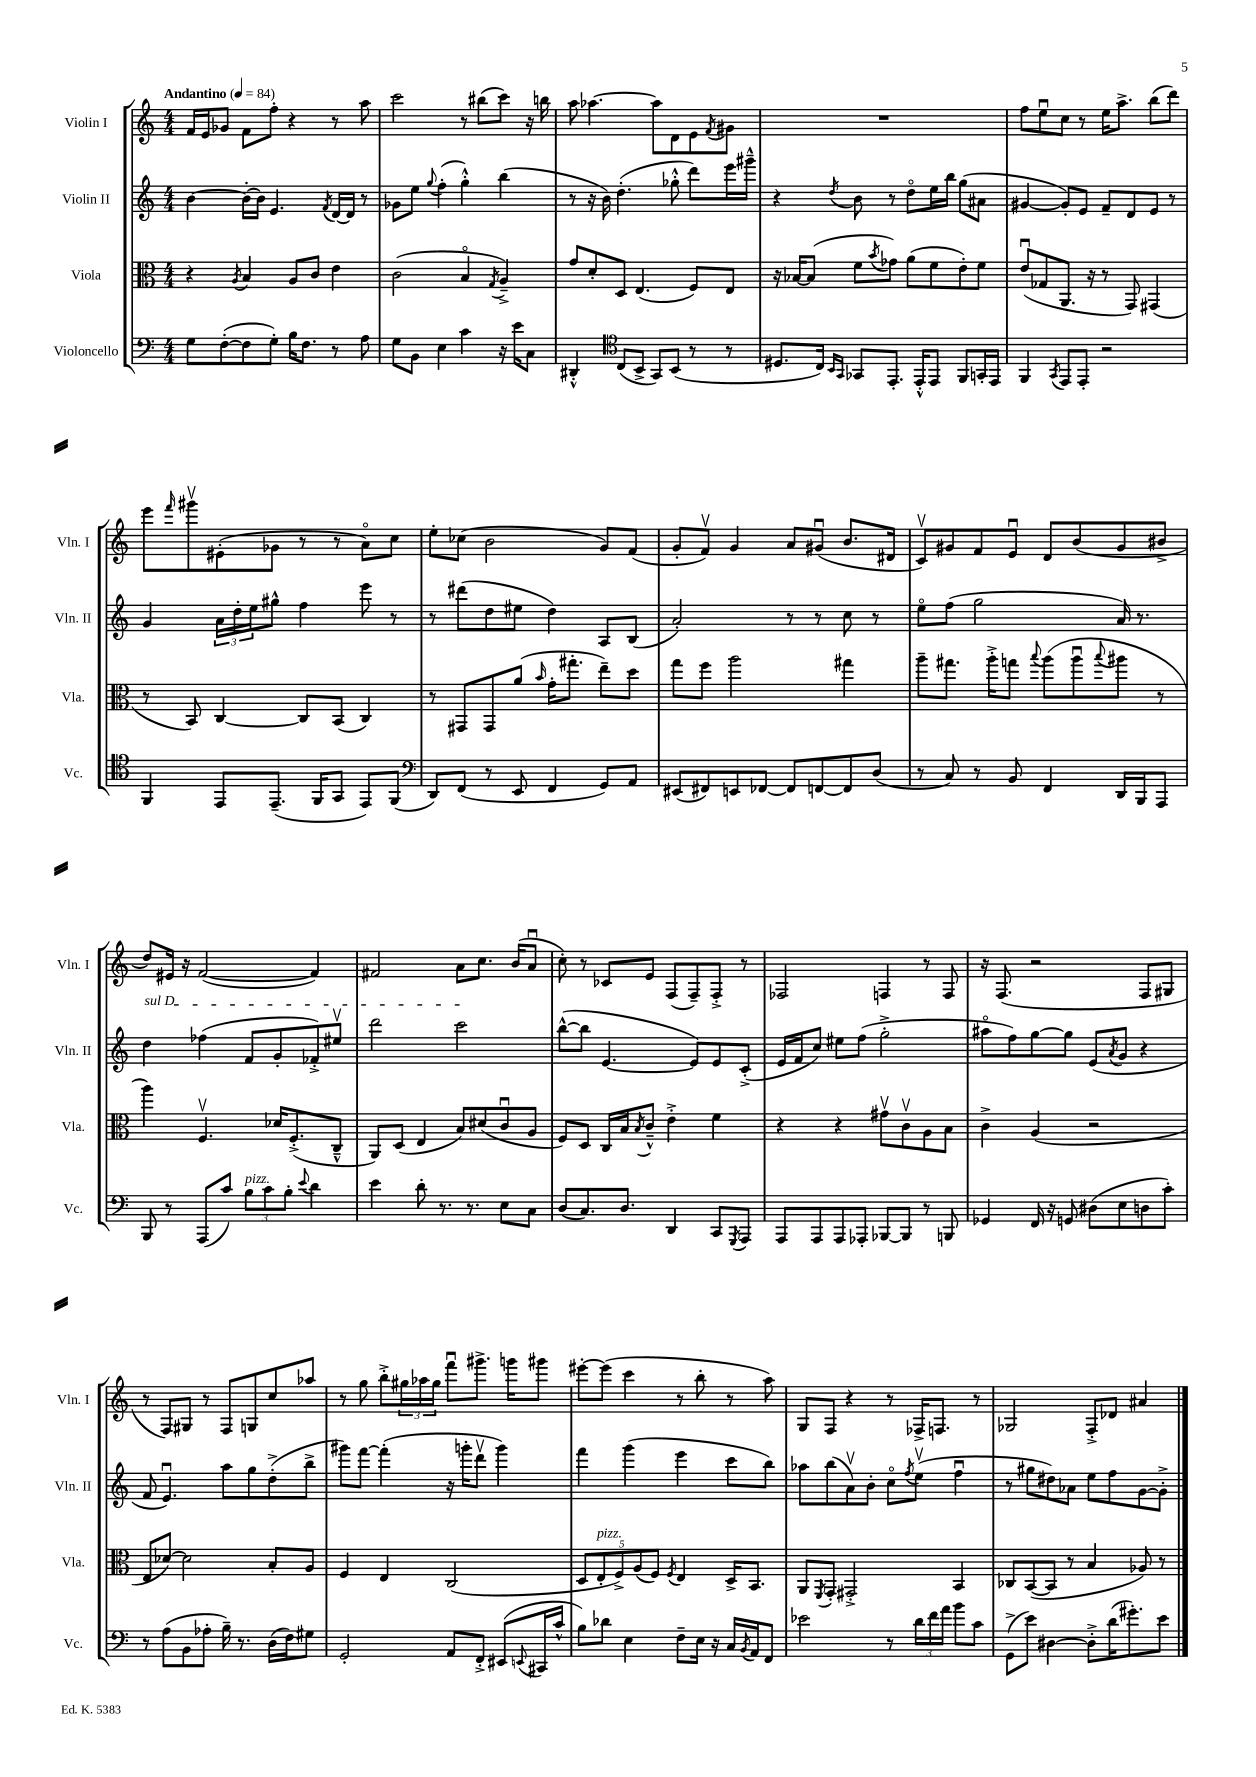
<<
\new StaffGroup <<
\new Staff = "s0" \with { instrumentName = "Violin I" shortInstrumentName = "Vln. I" } {
    \clef treble \key c \major \numericTimeSignature \time 4/4 \tempo "Andantino" 4 = 84
    f'16 e'16 ges'8 f'8 f''8-. r4 r8 a''8 |
    c'''2 r8 bis''8( c'''8) r16 b''16 |
    a''8 aes''4.~ aes''8 d'8 e'8 \acciaccatura { f'8 } gis'8 |
    R1 |
    f''8 e''8\downbow c''8 r8 e''16 a''8.-> b''8( d'''8) |
    e'''8 \grace { f'''16 } gis'''8\upbow eis'8-.( ges'8 r8 r8 a'8\flageolet) c''8 |
    e''8-. ces''8( b'2 g'8) f'8( |
    g'8-. f'8\upbow) g'4 a'8 gis'8\downbow( b'8. dis'16 |
    c'8\upbow) gis'8 f'8 e'8\downbow d'8 b'8( gis'8 bis'8-> |
    d''8) eis'16 r16 f'2~( f'4) |
    fis'2 a'8 c''8. b'16( a'8\downbow |
    c''8-.) r8 ces'8 e'8 f8( f8--) f8-.-> r8 |
    fes2 f4 r8 f8 |
    r16 f8.( r2 f8 gis8 |
    r8 f8) gis8 r8 f8 g8 c''8 aes''8 |
    r8 g''8 b''8-.-> \tuplet 3/2 { gis''16 aes''16 gis''16 } f'''8\downbow gis'''8.-> g'''16 gis'''8 |
    eis'''8~-. eis'''8( c'''4 r8 b''8-. r8 a''8) |
    g8 f8 r4 r8 fes16-> f8. r8 |
    ges2 f8-.-> des'8 ais'4 \bar "|." |
}
\new Staff = "s1" \with { instrumentName = "Violin II" shortInstrumentName = "Vln. II" } {
    \clef treble \key c \major \numericTimeSignature \time 4/4
    b'4~ b'16~-. b'16 e'4. \acciaccatura { f'8 } d'16~ d'16 r8 |
    ges'8 e''8 \appoggiatura { g''8 } f''4-.( g''4-.-^) b''4( |
    r8 r16 b'16) d''4.-.( ges''8-.-^ d'''8) e'''16 gis'''16---^ |
    r4 \acciaccatura { d''8 } b'8 r8 d''8\flageolet e''16 b''16 g''8( ais'8 |
    gis'4~ gis'8-.) e'8 f'8-- d'8 e'8 r8 |
    g'4 \tuplet 3/2 { a'16 d''16-. e''16 } gis''8-^ f''4 e'''8 r8 |
    r8 dis'''8( d''8 eis''8 d''4) a8 b8( |
    a'2-.) r8 r8 c''8 r8 |
    e''8\flageolet f''8( g''2 a'16) r8. |
    \once \override TextSpanner.bound-details.left.text = \markup { \italic "sul D" } d''4\startTextSpan fes''4( f'8 g'8-. fes'8-.->) eis''8\upbow |
    d'''2 c'''2\stopTextSpan |
    b''8~-^( b''8 e'4.~ e'8) e'8 c'8-.->( |
    e'16 f'16 c''8) eis''8 f''8( g''2-.-> |
    ais''8\flageolet f''8) g''8~ g''8 e'8( \acciaccatura { a'8 } g'8 r4 |
    f'8 e'4.\downbow) a''8 g''8 d''8-.->( b''8-> |
    gis'''8) f'''8~ f'''4-.( r16 g'''16-. d'''8\upbow g'''4) |
    f'''4 g'''4( e'''4 c'''8 b''8) |
    aes''8 b''8( a'8\upbow) b'8-. c''8\flageolet \acciaccatura { f''8 } e''8\upbow( f''4\downbow |
    r8 gis''8 dis''8) aes'8 e''8 f''8 g'8~ g'8-.-> \bar "|." |
}
\new Staff = "s2" \with { instrumentName = "Viola" shortInstrumentName = "Vla." } {
    \clef alto \key c \major \numericTimeSignature \time 4/4
    r4 \acciaccatura { a8 } b4 a8 c'8 e'4 |
    c'2( b4\flageolet \acciaccatura { g8 } a4--->) |
    g'8 d'8-. d8 e4.( f8) e8 |
    r16 bes16~ bes8( f'8 \acciaccatura { b'8 } ges'8) a'8( f'8 e'8-.) f'8 |
    e'8\downbow( ges8 a,8. r16 r8 g,8) gis,4( |
    r8 b,8) c4~ c8 b,8( c4) |
    r8 gis,8 gis,8 a'8( \grace { b'16 } g'16-. gis''8.-. e''8--) d''8 |
    g''8 f''8 a''2 gis''4 |
    a''8-- gis''8. a''16-.-> g''8 \appoggiatura { b''8 } a''8( a''8\downbow \appoggiatura { b''8 } ais''8 r8 |
    a''4) f4.\upbow des'16 f8.-.->( c8---^ |
    a,8) d8( e4 b8) dis'8( c'8\downbow a8 |
    f8) d8 c16 b16 \acciaccatura { b8 } c'8---^ e'4-.-> f'4 |
    r4 r4 gis'8\upbow c'8\upbow a8 b8 |
    c'4-> a4( r2 |
    e8 des'8~) des'2 b8-. a8 |
    f4 e4 c2( |
    \tuplet 5/4 { d8 e8-.^\markup { \italic "pizz." } f8->) a8( f8) } \acciaccatura { f8 } e4 d16-> b,8. |
    a,8 \acciaccatura { f,8 } g,8-. gis,2-.-> b,4 |
    ces8 b,8~( b,8 r8 b4 aes8) r8 \bar "|." |
}
\new Staff = "s3" \with { instrumentName = "Violoncello" shortInstrumentName = "Vc." } {
    \clef bass \key c \major \numericTimeSignature \time 4/4
    g8 f8~-.( f8 g8-.) b16 f8. r8 a8 |
    g8 b,8 e4 c'4 r16 e'16 c8 |
    dis,4-.-^ \clef tenor c8( b,8-> g,8) b,8( r8 r8 |
    dis8. c16) \grace { b,16 g,16 } ges,8 e,8.-. e,16-.-^ e,8 f,8 g,16-. e,16 |
    f,4 \acciaccatura { g,8 } e,8 e,8-. r2 |
    f,4 e,8 e,8.--( f,16 g,8 e,8) f,8( |
    \clef bass d,8) f,8( r8 e,8 f,4 g,8) a,8 |
    eis,8( fis,8) e,8 fes,8~ fes,8 f,8~ f,8 d8( |
    r8 c8) r8 b,8 f,4 d,16 b,,16 a,,8 |
    b,,8 r8 a,,8( c'8) \tuplet 3/2 { b8^\markup { \italic "pizz." } c'8 b8-. } \appoggiatura { e'8 } d'4 |
    e'4 d'8-. r8. r8. e8 c8 |
    d8( c8.) d8. d,4 c,8 \acciaccatura { g,,8 } a,,8 |
    a,,8 a,,8 a,,8 aes,,8-. bes,,8~ bes,,8 r8 b,,8 |
    ges,4 f,16 r16 g,8 dis8( e8 d8 c'8-.) |
    r8 a8( b,8 aes8-. b16--) r8. d16( f16) gis8 |
    g,2-. a,8 f,8-.-> eis,8( \appoggiatura { e,8 } cis,16 c'16-^ |
    b8) des'8 e4 f8-- e16 r16 c16 \acciaccatura { b,8 } a,16 f,8 |
    ees'2 r8 \tuplet 3/2 { d'16 f'16 a'16 } b'8 c'8 |
    g,8->( e'8) dis4~ dis8-.-> d'16( gis'8.-.) e'8 \bar "|." |
}
>>
>>
\layout { \context { \Score \remove "Bar_number_engraver" } }
